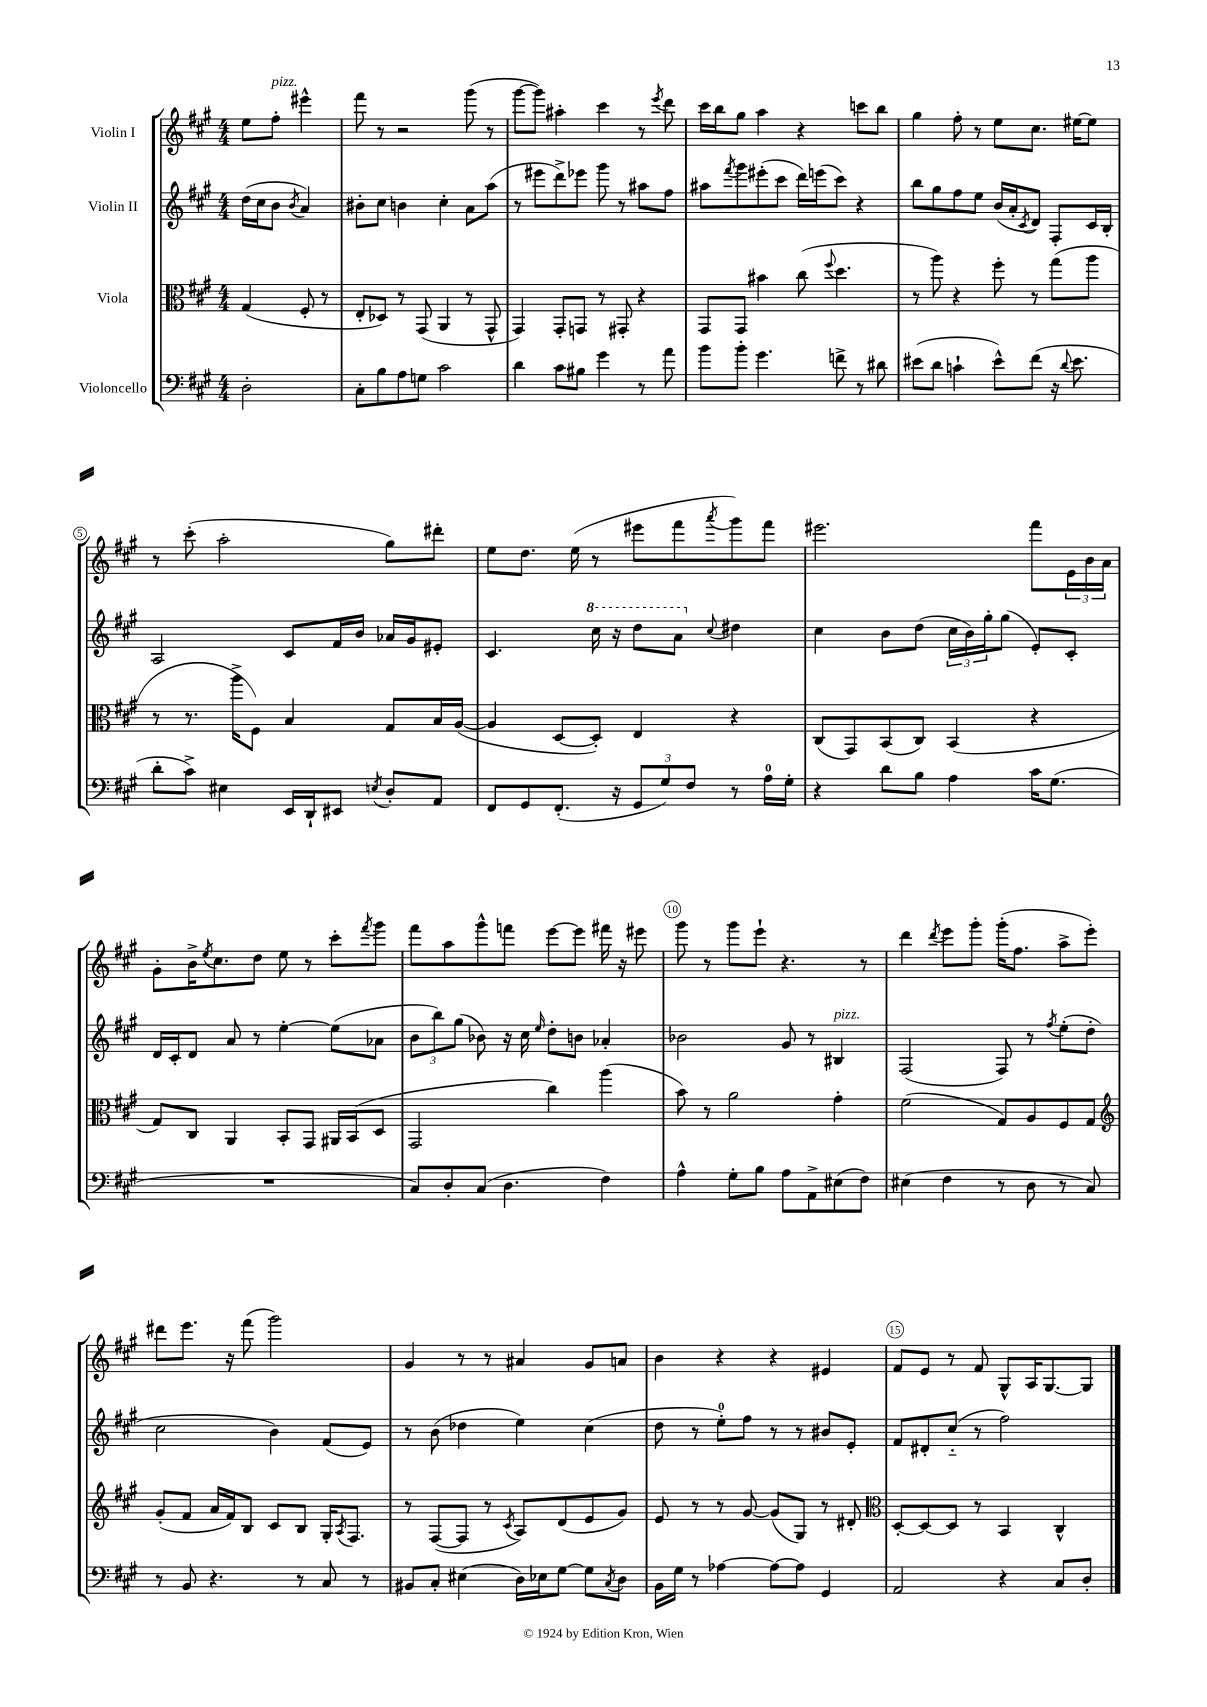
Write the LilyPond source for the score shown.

<<
\new StaffGroup <<
\new Staff = "s0" \with { instrumentName = "Violin I" } {
    \clef treble \key a \major \numericTimeSignature \time 4/4 \partial 2
    e''8 fis''8-.^\markup { \italic "pizz." } eis'''4-^ |
    fis'''8 r8 r2 gis'''8( r8 |
    gis'''8~ gis'''8) ais''4-. cis'''4 r8 \acciaccatura { e'''8 } d'''8 |
    cis'''16 b''16 gis''8 a''4 r4 c'''8 b''8 |
    gis''4 fis''8-. r8 e''8 cis''8. eis''16~ eis''8 |
    r8 cis'''8-.( a''2-. gis''8) dis'''8-. |
    e''8 d''8. e''16( r8 eis'''8 fis'''8 \acciaccatura { a'''8 } gis'''8) fis'''8 |
    eis'''2. fis'''8 \tuplet 3/2 { e'16 b'16 a'16 } |
    gis'8-. b'16-> \acciaccatura { e''8 } cis''8. d''8 e''8 r8 cis'''8-. \acciaccatura { fis'''8 } gis'''8 |
    fis'''8 a''8 gis'''8-^ f'''8 e'''8~ e'''8 fis'''16 r16 eis'''8 |
    gis'''8 r8 gis'''8 e'''8-! r4. r8 |
    d'''4 \acciaccatura { d'''8 } e'''8 gis'''8-. gis'''16-.( fis''8. a''8-> e'''8-.) |
    dis'''8 e'''8. r16 fis'''8( gis'''2) |
    gis'4 r8 r8 ais'4 gis'8 a'8 |
    b'4 r4 r4 eis'4 |
    fis'8 e'8 r8 fis'8 gis8-^ a16 gis8.~ gis8 \bar "|." |
}
\new Staff = "s1" \with { instrumentName = "Violin II" } {
    \clef treble \key a \major \numericTimeSignature \time 4/4 \partial 2
    d''16( cis''16 b'8 \acciaccatura { b'8 } a'4) |
    bis'8-. cis''8 b'4 cis''4-. a'8 a''8( |
    r8 eis'''8 d'''8->) ees'''8 gis'''8 r8 ais''8 fis''8 |
    ais''8 \acciaccatura { fis'''8 } gis'''8 eis'''8-.( cis'''8 d'''16) e'''16( cis'''8) r4 |
    b''8 gis''8 fis''8 e''8 b'16( a'16-. \acciaccatura { cis'8 } d'8) fis8-. cis'16 b16-. |
    a2 cis'8 fis'16 b'16 aes'16 gis'16 eis'8-. |
    cis'4. \ottava #1 cis'''16 r16 d'''8 a''8 \ottava #0 \appoggiatura { cis''8 } dis''4 |
    cis''4 b'8 d''8( \tuplet 3/2 { cis''16 b'16) gis''16-. } gis''8( e'8-.) cis'8-. |
    d'16 cis'16-. d'8 a'8 r8 e''4~-. e''8( aes'8 |
    \tuplet 3/2 { b'8 b''8) gis''8( } bes'8) r16 cis''16 \grace { e''16 } d''8-. b'8 aes'4-. |
    bes'2 gis'8 r8 bis4^\markup { \italic "pizz." } |
    fis2( fis8) r8 \acciaccatura { fis''8 } e''8-.( d''8-. |
    cis''2 b'4) fis'8( e'8) |
    r8 b'8( des''4 e''4) cis''4( |
    d''8 r8 e''8-0-.) fis''8 r8 r8 bis'8 e'8-. |
    fis'8 dis'8-. cis''8-_( r8 fis''2) \bar "|." |
}
\new Staff = "s2" \with { instrumentName = "Viola" } {
    \clef alto \key a \major \numericTimeSignature \time 4/4 \partial 2
    gis4( fis8-. r8 |
    e8-. des8) r8 gis,8( a,4 r8 gis,8-^ |
    gis,4) gis,8-. g,8 r8 gis,8-. r4 |
    gis,8 gis,8 bis'4 cis''8( \appoggiatura { fis''8 } d''4. |
    r8 a''8) r4 fis''8-. r8 gis''8( a''8 |
    r8 r8. a''16-> fis8) b4 gis8 b16 a16~( |
    a4 d8~ d8-.) e4 r4 |
    cis8( gis,8) b,8( cis8) b,4( r4 |
    gis8) cis8 a,4 b,8-. gis,8 ais,16 b,16( d8 |
    gis,2 cis''4) a''4( |
    b'8) r8 a'2 gis'4-. |
    fis'2( gis8) a8 fis8 gis8 |
    \clef treble gis'8-.( fis'8 a'16 fis'16) b8 cis'8 b8 gis16-. \acciaccatura { a8 } fis8. |
    r8 fis8~( fis8 r8 \acciaccatura { cis'8 } a8) d'8( e'8 gis'8) |
    e'8 r8 r8 gis'8~ gis'8( gis8) r8 dis'8-. |
    \clef alto d8~-. d8~ d8 r8 b,4 cis4-^ \bar "|." |
}
\new Staff = "s3" \with { instrumentName = "Violoncello" } {
    \clef bass \key a \major \numericTimeSignature \time 4/4 \partial 2
    d2-. |
    cis8-. b8 a8 g8 cis'2 |
    d'4 cis'8 bis8 gis'4 r8 a'8 |
    b'8 b'8-. gis'4. f'8-> r8 dis'8 |
    eis'8( d'8 c'4-! eis'8-^) fis'8( r16 \appoggiatura { d'8 } eis'8. |
    d'8-. cis'8->) eis4 e,16 d,16-! eis,8 \acciaccatura { e8 } d8-. a,8 |
    fis,8 gis,8 fis,8.-.( r16 \tuplet 3/2 { gis,8 gis8) fis8 } r8 a16-0 gis16-. |
    r4 d'8 b8 a4 cis'16 gis8.( |
    R1 |
    cis8) d8-. cis8( d4. fis4) |
    a4-^ gis8-. b8 a8 a,8-> eis8( fis8) |
    eis4( fis4 r8 d8 r8 cis8) |
    r8 b,8 r4. r8 cis8 r8 |
    bis,8 cis8-. eis4( d16) ees16 gis8~ gis8 \acciaccatura { cis8 } d8 |
    b,16 gis16 r8 aes4~ aes8~ aes8 gis,4 |
    a,2 r4 cis8 d8-. \bar "|." |
}
>>
>>
\layout { \context { \Score \override BarNumber.break-visibility = ##(#f #t #t) barNumberVisibility = #(every-nth-bar-number-visible 5) \override BarNumber.stencil = #(make-stencil-circler 0.1 0.3 ly:text-interface::print) } }
